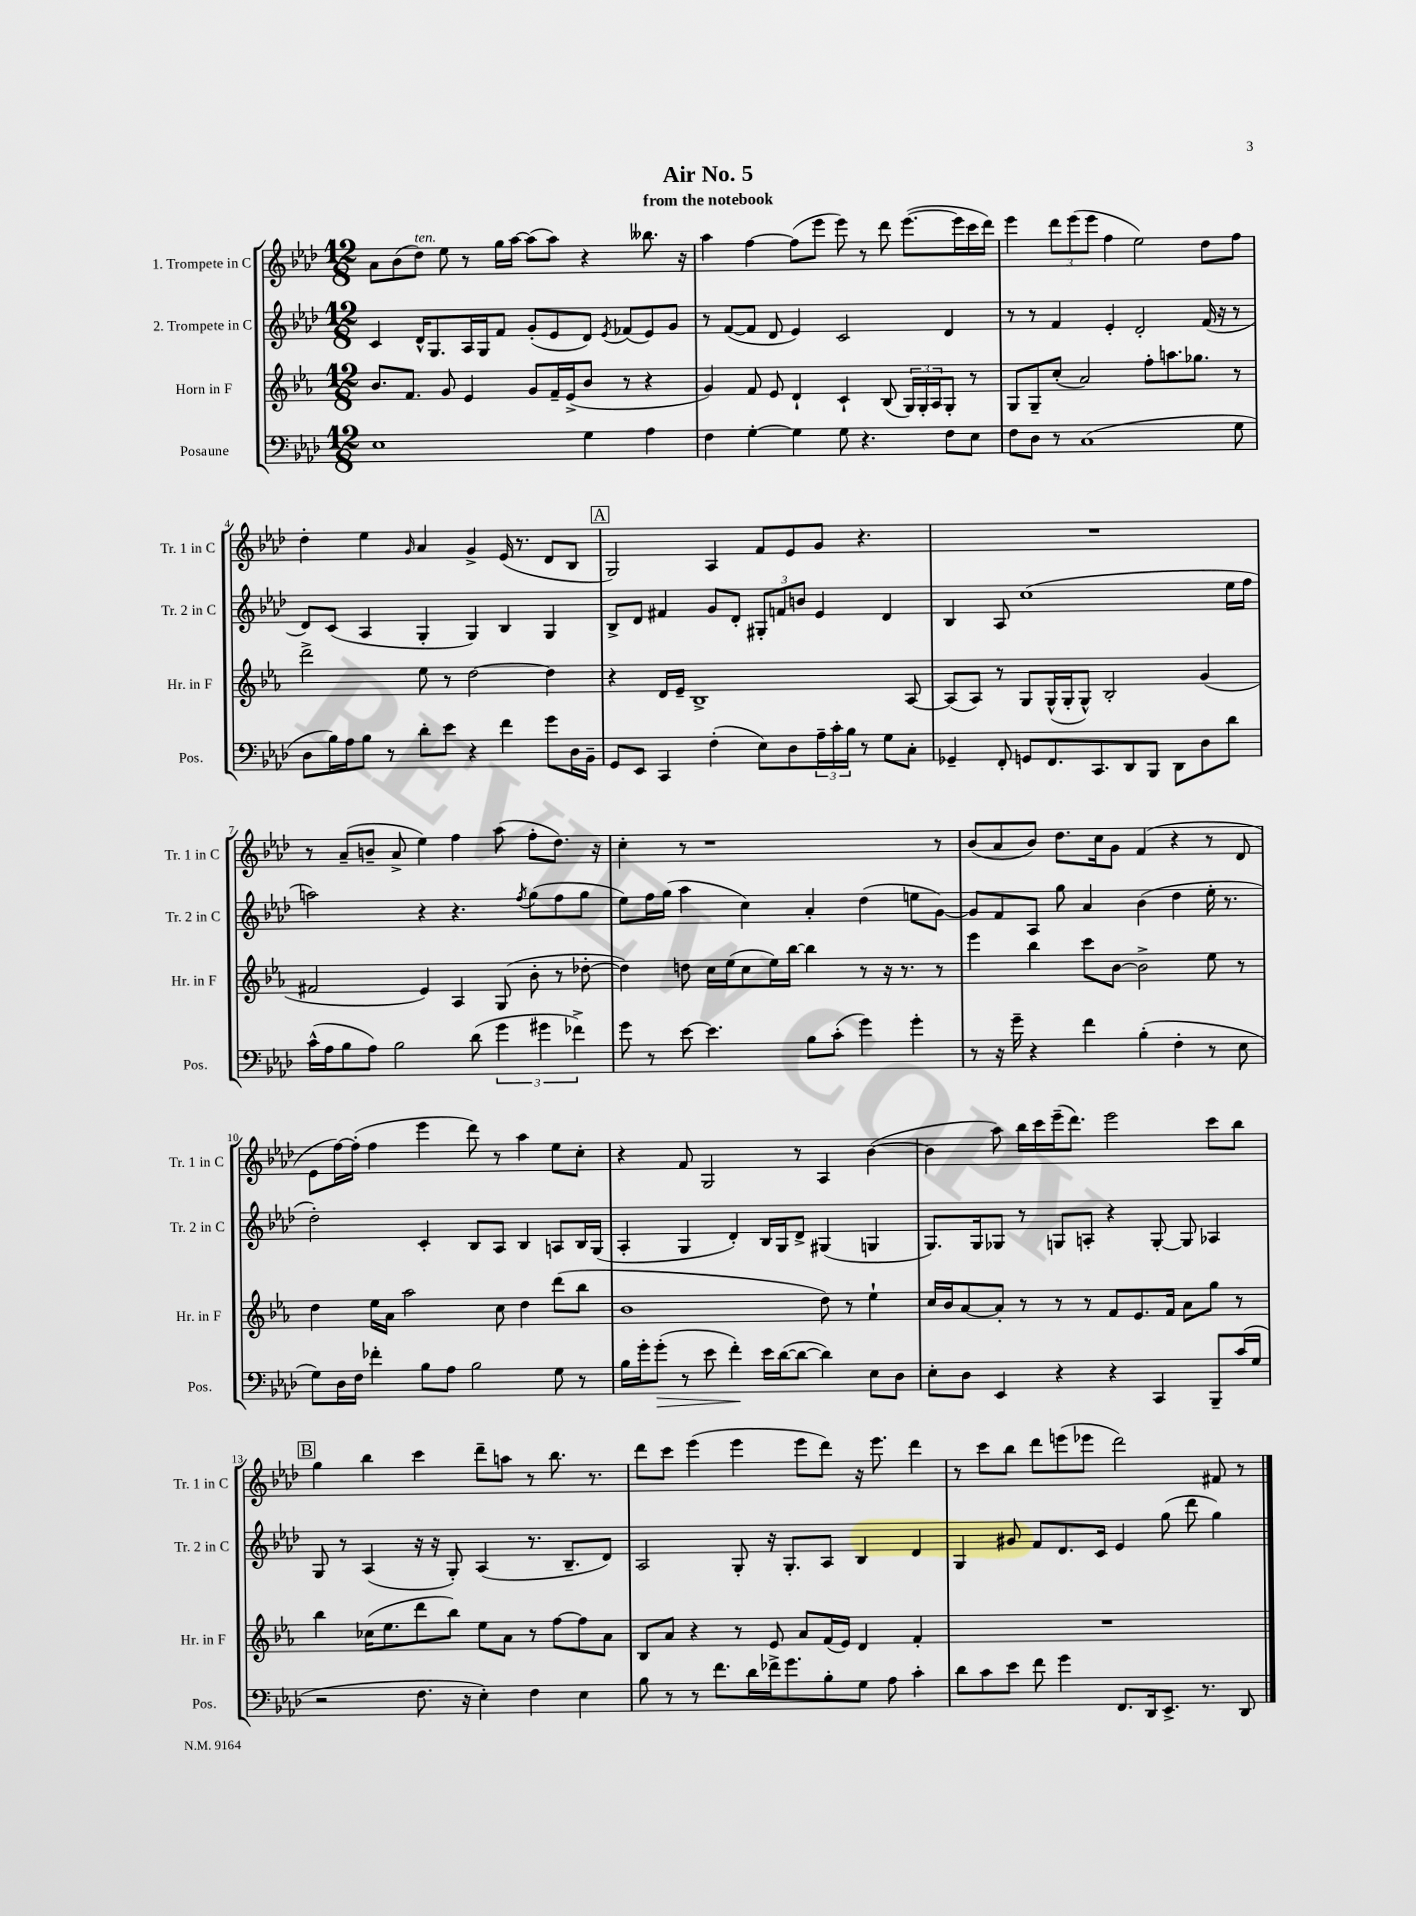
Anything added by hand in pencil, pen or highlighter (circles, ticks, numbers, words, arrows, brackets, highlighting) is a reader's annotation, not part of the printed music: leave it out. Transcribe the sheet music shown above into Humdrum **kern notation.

**kern	**kern	**kern	**kern
*staff4	*staff3	*staff2	*staff1
*clefF4	*clefG2	*clefG2	*clefG2
*k[b-e-a-d-]	*k[b-e-a-]	*k[b-e-a-d-]	*k[b-e-a-d-]
*M12/8	*M12/8	*M12/8	*M12/8
1E-	8.b-	4c	8a-
.	.	.	(8b-
.	8.f	.	.
.	.	16d-^^	8dd-)
.	.	8.G	.
.	8g	.	8ee-
.	4e-	16A-	8r
.	.	16G	.
.	.	8f	16gg
.	.	.	[16aa-
.	8g	(8g'	(8aa-]
.	16f~	8e-	8aa-)
.	(16e-^	.	.
4G	8b-	8d-)	4r
.	.	8qe-	.
.	8r	(8f-	.
4A-	4r	8e-)	8.bb--
.	.	8g	.
.	.	.	16r
=	=	=	=
4F	4g)	8r	4aa-
.	.	([8f	.
[4G'	8f	8f]	[4ff
.	8e-	8d-	.
4G]	4d`	4e-)	(8ff]
.	.	.	8eee-
8G	4c`	2c	8eee-)
4.r	.	.	8r
.	(8B-	.	8ddd-
.	24G)	.	([8.eee-
.	24G'	.	.
.	24A-	.	.
8F	8G'	4d-	.
.	.	.	16eee-]
8E-	8r	.	16ccc
.	.	.	16ddd-)
=	=	=	=
8F	8G	8r	4eee-
8D-	8G~	8r	.
8r	(8cc'	4f	12ddd-
.	.	.	(12eee-
(1C	2a-)	.	.
.	.	.	12eee-
.	.	4e-'	4ff
.	.	2d-'	2ee-)
.	8ff'	.	.
.	8.aa	.	.
.	8.gg-	.	.
.	.	(16f	8dd-
.	.	16r	.
8G	8r	8r	8ff
=	=	=	=
8D-	2ddd^	8d-)	4dd-'
16B-)	.	(8c	.
16A-	.	.	.
8B-	.	4A-	4ee-
8r	.	.	.
.	.	.	16qqg
8d-'	8ee-	4G'	4a-
8e-	8r	.	.
4r	[2dd	4G)	4g^
4f	.	4B-	(16e-
.	.	.	8.r
8g	4dd]	4G	8d-
16D-	.	.	8B-
16BB-~	.	.	.
=	=	=	=
8GG	4r	8B-^	2G)
8EE-	.	8d-	.
4CC	16d	4f#	.
.	16e-~	.	.
.	1B-^	.	.
(4F'	.	8g	4A-
.	.	8d-'	.
8E-)	.	12G#'	8f
.	.	12f	.
8D-	.	.	8e-
.	.	12b	.
24A-~	.	4e-	8g
24c'	.	.	.
24B-	.	.	.
8r	.	.	4.r
8G	.	4d-	.
8C'	[8A-	.	.
=	=	=	=
4GG-~	(8A-]	4B-	1.r
.	8A-)	.	.
8FF'	8r	8A-	.
8GG	8G	(1cc	.
8.FF	(16G^^	.	.
.	16G'	.	.
.	8G^^)	.	.
8.CC	.	.	.
.	2B-'	.	.
8DD-	.	.	.
8BBB-	.	.	.
8DD-	.	.	.
8D-	(4g	.	.
8d-	.	16ee-	.
.	.	16ff	.
=	=	=	=
(16c^^	2f#	2aa)	8r
16A-	.	.	.
8B-	.	.	(8a-~
8A-)	.	.	8b~
2B-	.	.	8a-^
.	4e-)	4r	4ee-)
.	4A-	4.r	4ff
(8d-	.	.	.
6g	(8G	.	(8aa-
.	.	8qff	.
.	8b-'	(8gg	8ff'
6g#	.	.	.
.	8r	8ff	8.dd-)
6f-^)	.	.	.
.	[8dd-'	8gg	.
.	.	.	16r
=	=	=	=
8g	4dd-])	8ee-)	4cc'
8r	.	16ff	.
.	.	(16gg	.
[8e-	8dd	4aa-	8r
4.e-]	16cc	.	1r
.	(16ee-	.	.
.	8cc	4cc)	.
.	16ee-)	.	.
.	[16bb-	.	.
8B-	4bb-]	4a-'	.
(8c'	.	.	.
4g)	8r	(4dd-	.
.	16r	.	.
.	8.r	.	.
4g'	.	8ee	.
.	8r	[8g)	8r
=	=	=	=
8r	4eee-	8g]	(8b-
16r	.	8f	8a-
16g~	.	.	.
4r	4bb-	8A-	8b-)
.	.	8gg	8.dd-
4f	8ccc	4a-	.
.	.	.	16cc
.	[8b-	.	8g
(4B-'	2b-^]	(4b-	(4f
4F'	.	4dd-	4r
8r	8ee-	16ee-'	8r
.	.	8.r	.
8E-	8r	.	8d-
=	=	=	=
8G)	4dd	2dd-')	8e-
16D-	.	.	[16ff)
16F	.	.	(16ff']
4f-'	16ee-	.	4ff
.	16a-	.	.
.	2aa-	.	.
8B-	.	4c'	4eee-
8A-	.	.	.
2B-	.	8B-	8ddd-)
.	8cc	8A-	8r
.	4dd	4B-	4aa-
8G	(8ddd	8A	8ee-
8r	8bb-	16B-	8cc'
.	.	(16G	.
=	=	=	=
16B-	1b-	4A-'	4r
16g'	.	.	.
(8g'	.	.	.
8r	.	4G	8f
8e-	.	.	2G
4f')	.	4d-')	.
16e-	.	16B-	.
([16d-	.	16G	.
8d-_	.	8d-^	8r
4d-])	8dd)	(4G#	4A-
.	8r	.	.
8E-	4ee-`	4G	([4b-
8D-	.	.	.
=	=	=	=
8E-'	16cc	8.G)	4b-]
.	16b-	.	.
8D-	[8a-	.	.
.	.	16G	.
4EE-	8a-']	8G-	8aa-)
.	8r	8r	16bb-
.	.	.	16ccc
4r	8r	8G	(16eee-~
.	.	.	8.ddd-)
.	8r	8A'	.
4r	8f	4r	2eee-
.	8.e-	.	.
4CC	.	[8G'	.
.	16f	.	.
.	8a-	8G]	.
8BBB-~	8gg	4A-	8ccc
(16c	8r	.	8bb-
16G	.	.	.
=	=	=	=
2r	4bb-	8G	4gg
.	.	8r	.
.	(16cc-	(4A-	4bb-
.	8.ee-	.	.
8.F	8ddd	16r	4ccc
.	.	16r	.
.	8bb-)	8G')	.
16r	.	.	.
4E-')	8ee-	(4A-	8ddd-~
.	8a-	.	8aa
4F	8r	8.r	8r
.	[8ff	.	8.bb-
.	.	8.B-~	.
4E-	8ff]	.	.
.	.	.	8.r
.	8a-	8d-)	.
=	=	=	=
8B-	8B-	2A-	8ddd-
8r	8a-	.	8ccc
8r	4r	.	(4eee-
8.f	.	.	.
.	8r	8G'	4eee-
16d-	.	.	.
16f-^	8e-	16r	.
8.g	.	8.G'	.
.	8a-	.	8eee-
8B-'	(16f	8A-	8ddd-)
.	16e-)	.	.
8G	4d	4B-	16r
.	.	.	8.eee-
8A-	.	.	.
4c'	4f'	4d-	4ddd-
=	=	=	=
8d-	1.r	4G	8r
8c	.	.	8ccc
8e-	.	8g#	8bb-
8f	.	8f	8ddd-
4g	.	8.d-	(8eee
.	.	.	8eee-
.	.	16c	.
8.FF	.	4e-	2ddd-)
16DD-	.	.	.
8.EE-^	.	(8gg	.
.	.	8ddd-	.
8.r	.	.	.
.	.	4gg)	8f#
8DD-	.	.	8r
==	==	==	==
*-	*-	*-	*-
